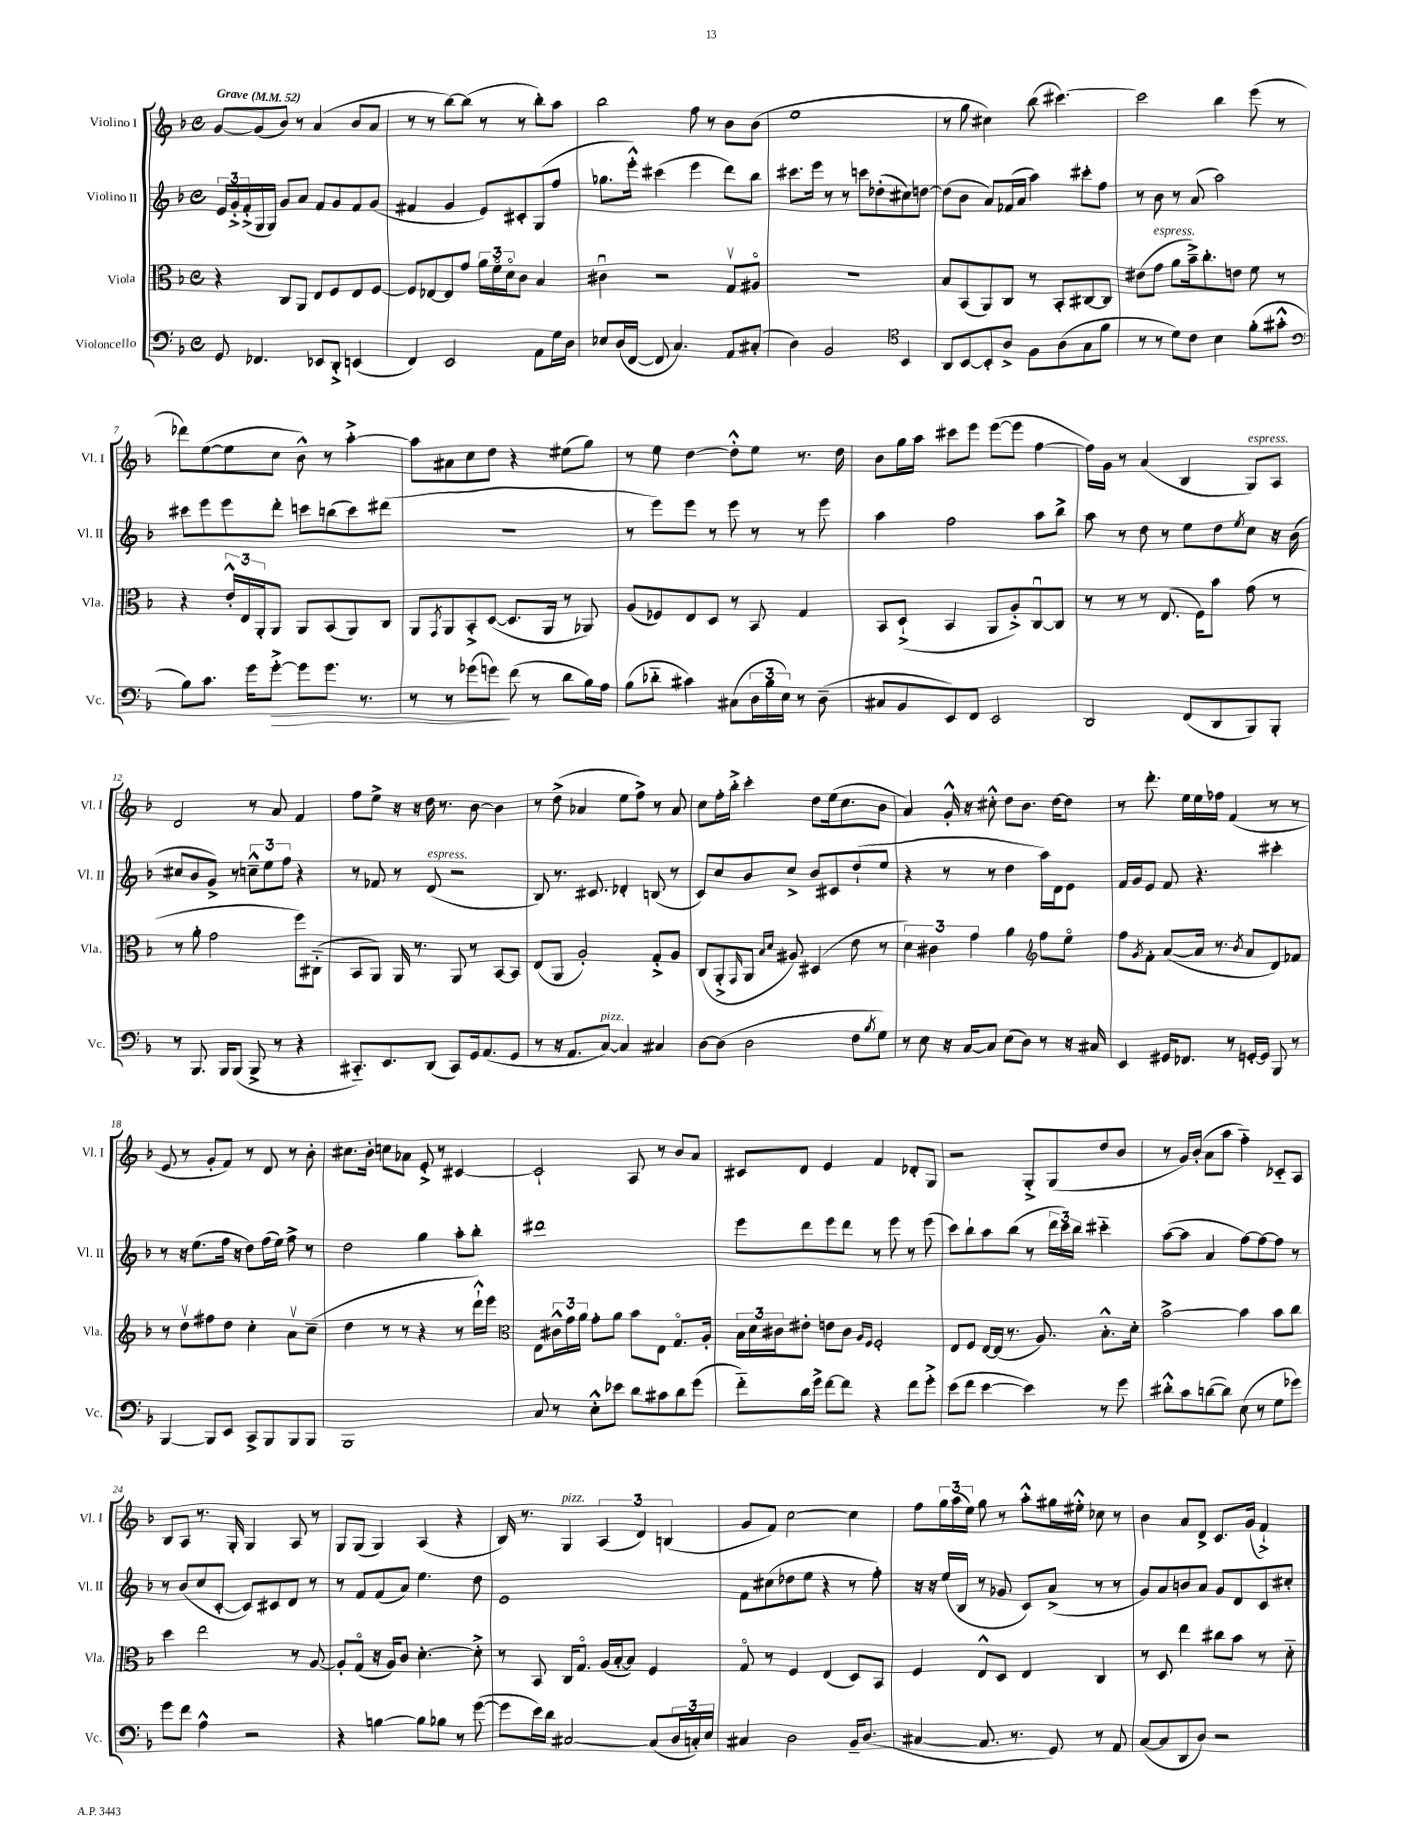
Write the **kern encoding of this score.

**kern	**dynam	**kern	**kern	**kern
*part4	*part4	*part3	*part2	*part1
*staff4	*staff4	*staff3	*staff2	*staff1
*I"Violoncello	*	*I"Viola	*I"Violino II	*I"Violino I
*I'Vc.	*	*I'Vla.	*I'Vl. II	*I'Vl. I
*clefF4	*	*clefC3	*clefG2	*clefG2
*k[b-]	*	*k[b-]	*k[b-]	*k[b-]
*M4/4	*	*M4/4	*M4/4	*M4/4
*met(c)	*	*met(c)	*met(c)	*met(c)
*MM52	*	*MM52	*MM52	*MM52
=1	=1	=1	=1	=1
!	!	!	!	!LO:TX:a:B:t=Grave
8GG/	.	4r	24e/LL	[8g/L
.	.	.	24g'^/	.
.	.	.	(24f'^/	.
4.FF-X/	.	.	16G/	(8g/]
.	.	.	16G/JJ)	.
.	.	8C/L	8g/L	8b-/J)
.	.	8AA/J	8a/J	8r
8EE-X/L	.	8E/L	8f/L	(4a/
8DD'^/J	.	8F/	8g/	.
(4EEn/	.	8E/	8f/	8b-/L
.	.	[8F/J	(8g/J	8a/J
=2	=2	=2	=2	=2
4FF/)	.	8F/L]	4f#X/	8r
.	.	[8E-X/	.	8r
2EE/	.	8E-/]	4g/	[8bb-\L)
.	.	8g/J	.	(8bb-\J]
.	.	24a\LL	8e/L)	8r
.	.	24f\	.	.
.	.	24d\J	.	.
.	.	8c\J	8c#X'/	8r
8AA\L	.	4B-/	(8G/	8bb-'\L)
16G\L	.	.	8ff/J	8aa\J
16D\JJ	.	.	.	.
=3	=3	=3	=3	=3
8E-X/L	.	4c#Xu\	8.gg-X\L	2bb-\
(16D/L	.	.	.	.
[16FF/JJ	.	.	16eee'^^\Jk)	.
8FF/]	.	2r	(4ccc#X\	.
4.C/)	.	.	.	.
.	.	.	4eee\	8ff\
.	.	.	.	8r
8AA/L	.	8Gv/L	8ddd\L)	8b-\L
(8C#X'/J	.	8A#X/J	8bb-\J	(8b-\J
=4	=4	=4	=4	=4
4D\)	.	1r	8.ccc#X\L	1ee
.	.	.	16eee\Jk	.
2BB-/	.	.	8r	.
.	.	.	8r	.
.	.	.	8cccn\L	.
.	.	.	(8dd-X'\	.
*clefC4	*	*	*	*
4BB-/	.	.	8cc#X\)	.
.	.	.	[8ddn\J	.
=5	=5	=5	=5	=5
8AA/L	.	8B-/L	(8dd\L]	8r
[8BB-/	.	(8BB-/	8b-\J	8gg\
8BB-'/]	.	8AA/)	8a/L)	4cc#X\)
8A^/J	.	8C/J	(16f-X/L	.
.	.	.	16a/JJ	.
8F\L	.	8r	4aa\)	(8bb-\
(8A\	.	8BB-'/L	.	[4.ccc#X\)
8G\	.	[8C#X/	8ccc#X'\L	.
8f\J	.	8C#/J]	8ff\J	.
=6	=6	=6	=6	=6
8r	.	(8e#X\L	8r	2ccc#\]
!	!	!LO:TX:a:i:t=espress.	!	!
8r	.	8g\J	8b-\	.
8d\L)	.	8a\L	8r	.
8c\J	.	16b-~^\k)	(8a/	.
.	.	8.cc'\	.	.
4B-\	.	.	2aa\)	4bb-\
.	.	8en\J	.	.
(8f'\L	.	8f\	.	(8eee\
8g#X'^^\J	.	8r	.	8r
!!LO:LB:g=z
=7	=7	=7	=7	=7
*clefF4	*	*	*	*
8B-\L)	.	4r	8ccc#X\L	8ddd-X\L)
8.c\J	.	.	8eee\	([8ee\
.	.	24e'^^/LL	8eee\	8ee\]
.	.	24E/	.	.
16g\KL	.	.	.	.
.	.	24AA'/J	.	.
!	!LO:HP:b	!	!	!
[8g'^\J	>	8AA/J	8ddd'\J	8cc\J
8g\L]	.	8AA/L	8cccn\L	8b-^^\)
8.g\J	.	(8BB-/	(8bbn\	8r
.	.	8AA/)	8ccc\)	[4aa'^\
8.r	.	.	.	.
.	.	8C/J	(8ddd#X\J	.
=8	=8	=8	=8	=8
8r	.	8AA/L	1r	8aa\L]
.	.	8qGG/	.	.
8r	.	8AA/	.	8a#X\
(8g-X\L	.	8BB-'^/	.	8cc\
8gn\J)	.	([8D/J	.	8dd\J
(8f\	]	8.D/L]	.	4r
8r	.	.	.	.
.	.	16AA/Jk	.	.
8d\L	.	8r	.	(8ee#X\L
16B-\L)	.	8AA-X/)	.	8gg\J)
16A\JJ	.	.	.	.
=9	=9	=9	=9	=9
(8B-\L	.	(8A/L	8r	8r
8d-X\J	.	8F-X/)	8eee\L)	8ee\
4c#X\)	.	8E/	8eee\J	[4dd\
.	.	8D/J	8r	.
(8C#X\L	.	8r	8eee\	8dd'^^\L]
24D\L	.	8BB-/	8r	8ee\J
24B-\	.	.	.	.
24E\JJ)	.	.	.	.
8r	.	4G/	8r	8.r
(8D~\	.	.	8eee\	.
.	.	.	.	16dd\
=10	=10	=10	=10	=10
8C#X/L	.	8BB-/L	4aa\	8b-\L
8BB-/	.	(8D`^/J	.	16gg\L
.	.	.	.	16aa\JJ
8EE/)	.	4BB-/	2ff\	8ccc#X\L
8FF/J	.	.	.	8eee\J
2EE/	.	8AA/L	.	([8eee\L
.	.	8A'^/)	.	8eee\J]
.	.	[8Cu/	8aa\L	[4ff\
.	.	8C/J]	8bb-^\J	.
=11	=11	=11	=11	=11
2DD/	.	8r	8aa\	16ff\LL])
.	.	.	.	16g\JJ
.	.	8r	8r	8r
.	.	8r	8dd\	(4a/
.	.	(8.E/	8r	.
(8FF/L	.	.	8ee\L	4B-/
.	.	16F\KL)	.	.
8DD/	.	8b-\J	8dd\	.
.	.	.	8qee/	.
!	!	!	!	!LO:TX:a:i:t=espress.
8BBB-/)	.	(8g\	8cc\J	8G/L)
8BBB-'/J	.	8r	16r	8A/J
.	.	.	(16b-\	.
!!LO:LB:g=z
=12	=12	=12	=12	=12
8r	.	8r	8cc#X/L	2d/
8.BBB-/	.	8a'\	8b-/	.
.	.	2g\	8g^/J)	.
16BBB-/KL	.	.	.	.
(8BBB-/J	.	.	8r	.
8BBB-^/	.	.	12ccn~^^\L	8r
.	.	.	12ee\	.
8r	.	.	.	8a/
.	.	.	12ff\J	.
4r	.	8ff\L)	4r	4f/
.	.	(8C#X\J	.	.
=13	=13	=13	=13	=13
8.CC#X/L)	.	8BB-/L	8r	8ff\L
.	.	8AA/J)	8f-X/	8ee^\J
8.EE/	.	.	.	.
.	.	16AA/	8r	16r
.	.	8.r	.	16r
!	!	!	!LO:TX:a:i:t=espress.	!
(8DD/J	.	.	(8d/	16dd\
.	.	.	.	8.r
8CC#/L)	.	8AA/	2r	.
16GG/k	.	8r	.	[8b-\
(8.AA/	.	.	.	.
.	.	[8BB-/L	.	4b-\]
8GG/J	.	8BB-/J]	.	.
=14	=14	=14	=14	=14
8r	.	(8E/L	8B-/)	8r
16r	.	8AA/J	8.r	(8dd^\
8.AA/L	.	.	.	.
.	.	2A'/)	.	4a-X/
.	.	.	8.c#X/	.
!LO:TX:a:i:t=pizz.	!	!	!	!
[8C/J)	.	.	.	.
4C/]	.	.	4d-X'/	8ee\L
.	.	.	.	8ff^\J)
4C#X/	.	8G'^/L	(8Bn/	8r
.	.	8A/J	8r	8a-/
=15	=15	=15	=15	=15
[8D\L	.	(8C/L	8c/L)	8cc\L
(8D\J]	.	8AA'^/	8cc/	16ff'\L
.	.	.	.	16bb-'^\JJ
.	.	16qqGG/	.	.
2D\	.	8AA/J	8b-/	4ccc'\
.	.	16qqB-/LL	.	.
.	.	16qqd/JJ	.	.
.	.	8A#X/)	8cc^/J	.
.	.	(4D#X/	8b-/L	8dd\L
.	.	.	8c#X/	(16ee\k
.	.	.	.	8.cc\
8F\L	.	8e\	(8dd`/	.
8qB-/	.	.	.	.
8G\J)	.	8r	8ee/J	8b-\J
=16	=16	=16	=16	=16
8r	.	6d\)	4r	4a/)
8E\	.	.	.	.
.	.	6c#X\	.	.
16r	.	.	8r	16g'^^/
[16C/KL	.	.	.	16r
.	.	6g\	.	.
8C/J]	.	.	8r	8cc#X'^^\
(8E\L	.	4a\	4dd\	8dd\L
8D\J)	.	.	.	8.b-\J
*	*	*clefG2	*	*
8r	.	8ff\L	16aa\LL)	.
.	.	.	16d\J	[16dd\KL
16r	.	8ee\J	8e\J	8dd\J]
16C#X/	.	.	.	.
=17	=17	=17	=17	=17
4EE/	.	8ff\L	16f/LL	8r
.	.	.	16g/J	.
.	.	8qg/	.	.
.	.	8f'\J	8e/J	8.ddd'\
16GG#X/KL	.	([8a/L	8f/	.
8.FF-X/J	.	.	.	16ee\LL
.	.	16a/Jk]	4.r	16ee\
.	.	8.r	.	16ff-X\JJ
8r	.	.	.	(4f/
.	.	8qb-/	.	.
[16GGn'/LL	.	8a/L	.	.
16GG/JJ]	.	.	.	.
8BBB-/	.	8d/)	4ccc#X'\	8r
8r	.	8f-X/J	.	8r
!!LO:LB:g=z
=18	=18	=18	=18	=18
[4BBB-/	.	8r	8r	8e/
.	.	8ddv\L	16r	8r
.	.	.	(8.ee\L	.
8BBB-/L]	.	8ff#X\	.	8g'/L
8EE/J	.	8dd\J	16ff\Jk	8f/J)
.	.	.	16r	.
8CC^/L	.	4cc'\	8dd\L)	8r
8BBB-/	.	.	(16ff\L	8d/
.	.	.	16ee\JJ)	.
8BBB-/	.	8av\L	8ff^\	8r
8BBB-/J	.	(8cc~\J	8r	8b-'\
=19	=19	=19	=19	=19
1BBB-	.	4dd\	2dd\	8.cc#X\L
.	.	.	.	16b-'\Jk
.	.	8r	.	8ccn\L
.	.	8r	.	8a-X\J
.	.	4r	4gg\	8e'^/
.	.	.	.	8r
.	.	8r	8aa'\L	[4c#X/
.	.	16ddd`^^\LL)	8bb-'\J	.
.	.	16eee\JJ	.	.
=20	=20	=20	=20	=20
*	*	*clefC3	*	*
8C/	.	8E\L	1ddd#X	2c#`/]
8r	.	24c#X^^\L	.	.
.	.	24g\	.	.
.	.	24a\JJ	.	.
8E'^^\L	.	8g'\L	.	.
8e-X\J	.	8a\J	.	.
8d\L	.	8b-\L	.	8A/
8c#X\	.	8E\J	.	8r
8d\	.	8.G/L	.	8b-/L
(8g\J	.	.	.	8a/J
.	.	16A'/Jk	.	.
=21	=21	=21	=21	=21
8f\L)	.	24B-\LL	8eee\L	8c#X/L
.	.	24d\	.	.
.	.	24c#X\J	.	.
16d\L	.	8e#X'\J	8ddd\	8d/J
16g^\JJ	.	.	.	.
[8f\L	.	8en\L	8eee\	4e/
8f\J]	.	8c#\J	8ddd\J	.
.	.	16qqA/LL	.	.
.	.	16qqF/JJ	.	.
4r	.	2F'/	8r	4f/
.	.	.	8eee\	.
8f\L	.	.	8r	8d-X'/L
8g'^\J	.	.	(8eee\	8G/J
=22	=22	=22	=22	=22
(8e\L	.	8E/L	8ccc\L)	2r
8f\J	.	8F/J	8bb-`\	.
[4e\	.	[16E/LL	8aa\	.
.	.	(16E/JJ]	.	.
.	.	8.r	(8bb-\J	.
4e\])	.	.	8r	8G'^/L
.	.	8.A/)	.	.
.	.	.	24ddd\LL	(8G/
.	.	.	24ccc\)	.
.	.	.	24bb-\JJ	.
8r	.	8.B-'^^\L	4ccc#X\	8dd/
8g\	.	.	.	8b-/J
.	.	16d'\Jk	.	.
=23	=23	=23	=23	=23
8d#X'^^\L	.	[2b-^\	([8aa\L	8r
8c\	.	.	8aa\J]	16g/LL)
.	.	.	.	(16b-'/JJ
([8dn\	.	.	4a/	8a\L
8d\J])	.	.	.	8aa\J
(8E\	.	4b-\]	[8ff\L)	4ff\)
8r	.	.	8ff\_	.
8G\L	.	8b-\L	8ff\J]	8c-X/L
8g-X\J)	.	8cc\J	8r	8A/J
!!LO:LB:g=z
=24	=24	=24	=24	=24
8g\L	.	4dd\	8r	8B-/L
8f\J	.	.	(8b-/L	8A/J
4A^^\	.	2ee\	8cc/	8.r
.	.	.	[8c'/J	.
.	.	.	.	16G'/
2r	.	.	8c/L])	4G/
.	.	.	8c#X/	.
.	.	8r	8d/J	8A/
.	.	[8A/	8r	8r
=25	=25	=25	=25	=25
4r	.	8A'/L]	8r	8G/L
.	.	(8G/J	8f/L	(8G/J
[4Bn\	.	16r	(8f/	4G/)
.	.	16A/KL)	.	.
.	.	8c/J	8a/J)	.
8B\L]	.	[4.d'\	4.ee\	(4A/
8B-X\J	.	.	.	.
8r	.	.	.	4r
([8g\	.	8d'^\]	8dd\	.
=26	=26	=26	=26	=26
8g\L]	.	8r	1e	16B-/)
.	.	.	.	8.r
16e\L)	.	8BB-/	.	.
16d\JJ	.	.	.	.
!	!	!	!	!LO:TX:a:i:t=pizz.
[2C#X/	.	16C/KL	.	4G/
.	.	8.G/J	.	.
.	.	(16A/LL	.	(6A/
.	.	[16B-'/J	.	.
.	.	8B-/J])	.	.
.	.	.	.	6d/)
(8C#/L]	.	4F/	.	.
.	.	.	.	(6Bn/
24D/L	.	.	.	.
24Cn'/)	.	.	.	.
24E/JJ	.	.	.	.
=27	=27	=27	=27	=27
4C#X/	.	8G/	8f\L	8g/L
.	.	8r	(8cc#X\	8f/J)
2D\	.	4F/	8dd-X\	[2cc\
.	.	.	8ee\J	.
.	.	(4E/	4r	.
16BB-~/KL	.	8D/L)	8r	4cc\]
(8.D/J	.	.	.	.
.	.	8BB-/J	8ff'\)	.
=28	=28	=28	=28	=28
[4C#X/	.	4F/	16r	8ff\L
.	.	.	16r	.
.	.	.	(16ee/LL	24gg\L
.	.	.	.	(24aa\
.	.	.	16B-/JJ	.
.	.	.	.	24ee\JJ)
8.C#/]	.	8E^^/L	8r	8gg\
.	.	8D/J	8g-X/	8r
8.r	.	.	.	.
.	.	4E/	8c/L)	8aa'^^\L
8GG/)	.	.	(8a^/J	16gg#X\L
.	.	.	.	16ee#X'^^\JJ
8r	.	4C/	8r	8cc-X\
8AA/	.	.	8r	8r
=29	=29	=29	=29	=29
([8C/L	.	8r	8g/L)	4b-\
8C/]	.	8D/	8a/	.
8DD/	.	4ee\	8bn/	8a/L
8D/J)	.	.	8a/J	8d^/J
2r	.	8cc#X\L	8g/L	8.c/L
.	.	8b-\J	8d/	.
.	.	.	.	(16g/Jk
.	.	8r	8c/	4f`^/)
.	.	8d\	8cc#X'/J	.
==	==	==	==	==
*-	*-	*-	*-	*-
